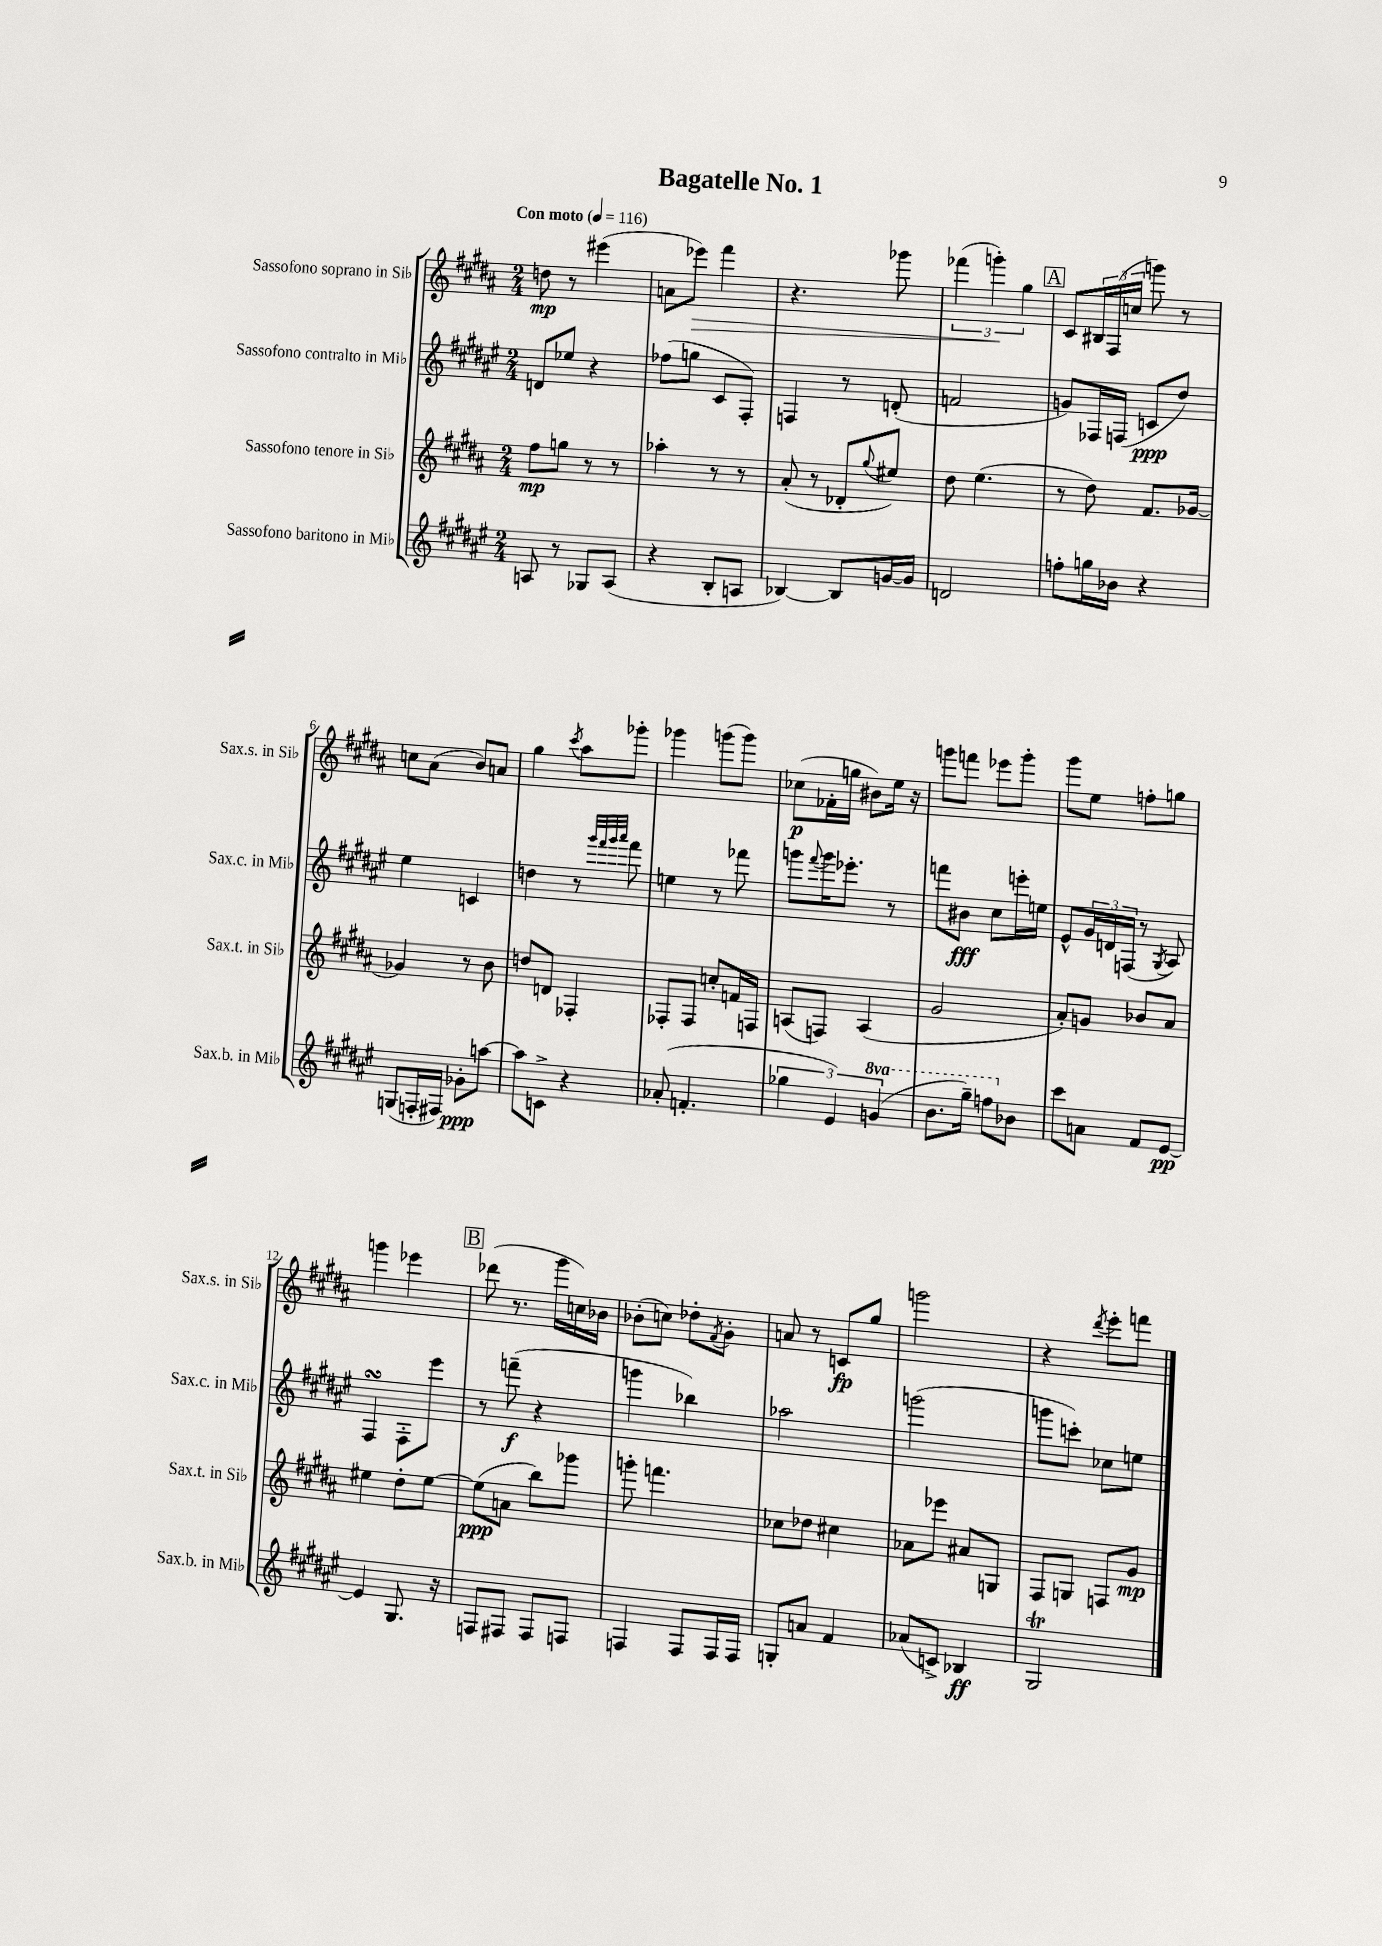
\header { title = "Bagatelle No. 1" }
<<
\new StaffGroup <<
\new Staff = "s0" \with { instrumentName = "Sassofono soprano in Sib" shortInstrumentName = "Sax.s. in Sib" } {
    \clef treble \key b \major \numericTimeSignature \time 2/4 \tempo "Con moto" 4 = 116
    d''8\mp r8 eis'''4( |
    a'8 ees'''8\>) fis'''4 |
    r4. ges'''8 |
    \tuplet 3/2 { fes'''4( g'''4-.\!) gis''4 } |
    \mark \markup { \box "A" } cis'8 \tuplet 3/2 { bis16 fis16( c''16 } g'''8) r8 |
    c''8 ais'8( b'8) a'8 |
    gis''4 \acciaccatura { cis'''8 } ais''8 ges'''8-. |
    ges'''4 g'''8( g'''8) |
    ces''8\p( fes'16-. g''16 bis'8) e''16 r16 |
    g'''8 f'''8 ees'''8 g'''8-. |
    gis'''8 e''8 f''8-. g''8 |
    g'''4 ees'''4 |
    \mark \markup { \box "B" } des'''8( r8. gis'''16 c''16) bes'16 |
    bes'8-.( c''8) des''8-. \acciaccatura { fis'8 } gis'8-. |
    a'8 r8 c'8\fp gis''8 |
    g'''2 |
    r4 \acciaccatura { dis'''8 } e'''8-. f'''8 \bar "|." |
}
\new Staff = "s1" \with { instrumentName = "Sassofono contralto in Mib" shortInstrumentName = "Sax.c. in Mib" } {
    \clef treble \key fis \major \numericTimeSignature \time 2/4
    d'8 ees''8 r4 |
    fes''8( g''8 cis'8 fis8-.) |
    f4 r8 d'8-.( |
    f'2 |
    \mark \markup { \box "A" } g'8) fes16 f16( c'8\ppp dis''8) |
    eis''4 c'4 |
    d''4 r8 \grace { gis'''32 fis'''32 gis'''32 ais'''32 } fis'''8 |
    e''4 r8 fes'''8 |
    g'''8 \appoggiatura { fis'''8 } g'''16 ees'''8.-. r8 |
    f'''8 bis'8\fff cis''8 e'''16-. e''16 |
    eis'8-^ \tuplet 3/2 { gis'16 d'16 f16( } r8 \acciaccatura { gis8 } ais8) |
    fis4\turn fis8-. eis'''8 |
    \mark \markup { \box "B" } r8 f'''8--\f( r4 |
    g'''4 bes''4) |
    aes''2 |
    g'''2( |
    g'''8 c'''8-.) ces''8 e''8 \bar "|." |
}
\new Staff = "s2" \with { instrumentName = "Sassofono tenore in Sib" shortInstrumentName = "Sax.t. in Sib" } {
    \clef treble \key b \major \numericTimeSignature \time 2/4
    fis''8\mp g''8 r8 r8 |
    aes''4-. r8 r8 |
    ais'8-.( r8 des'8-. \appoggiatura { gis''8 } eis''8) |
    dis''8 e''4.( |
    \mark \markup { \box "A" } r8 dis''8) fis'8. ges'16~ |
    ges'4 r8 b'8 |
    d''8 d'8 fes4-. |
    fes8-. fes8 c''8-. f'16 f16 |
    a8( f8) a4( |
    gis'2 |
    ais'8-.) g'8 bes'8 ais'8 |
    eis''4 dis''8-. eis''8~ |
    \mark \markup { \box "B" } eis''8\ppp( a'8 b''8) ges'''8 |
    g'''8-. f'''4. |
    ces''8 des''8 cis''4 |
    aes'8 ees'''8 ais'8 g8 |
    fis8 g8 f8 gis'8\mp \bar "|." |
}
\new Staff = "s3" \with { instrumentName = "Sassofono baritono in Mib" shortInstrumentName = "Sax.b. in Mib" } {
    \clef treble \key fis \major \numericTimeSignature \time 2/4 \set Staff.ottavationMarkups = #ottavation-simple-ordinals
    a8 r8 ges8 a8( |
    r4 b8-. a8 |
    bes4~) bes8 g'16~ g'16 |
    d'2 |
    \mark \markup { \box "A" } f''8-. g''16 bes'16 r4 |
    g8( f16-. fis16) ges'8-.\ppp a''8~ |
    a''8 c'8-> r4 |
    aes'8-.( f'4.-. |
    \tuplet 3/2 { ges''4 eis'4) \ottava #1 g''4( } |
    b''8. gis'''16--) f'''8 \ottava #0 bes'8 |
    cis'''8 a'8 fis'8 eis'8~\pp |
    eis'4 gis8. r16 |
    \mark \markup { \box "B" } f8 fis8 fis8 f8 |
    f4 f8 f16 f16 |
    g8-. a'8 fis'4 |
    aes'8( c'8->) bes4\ff |
    gis2\trill \bar "|." |
}
>>
>>
